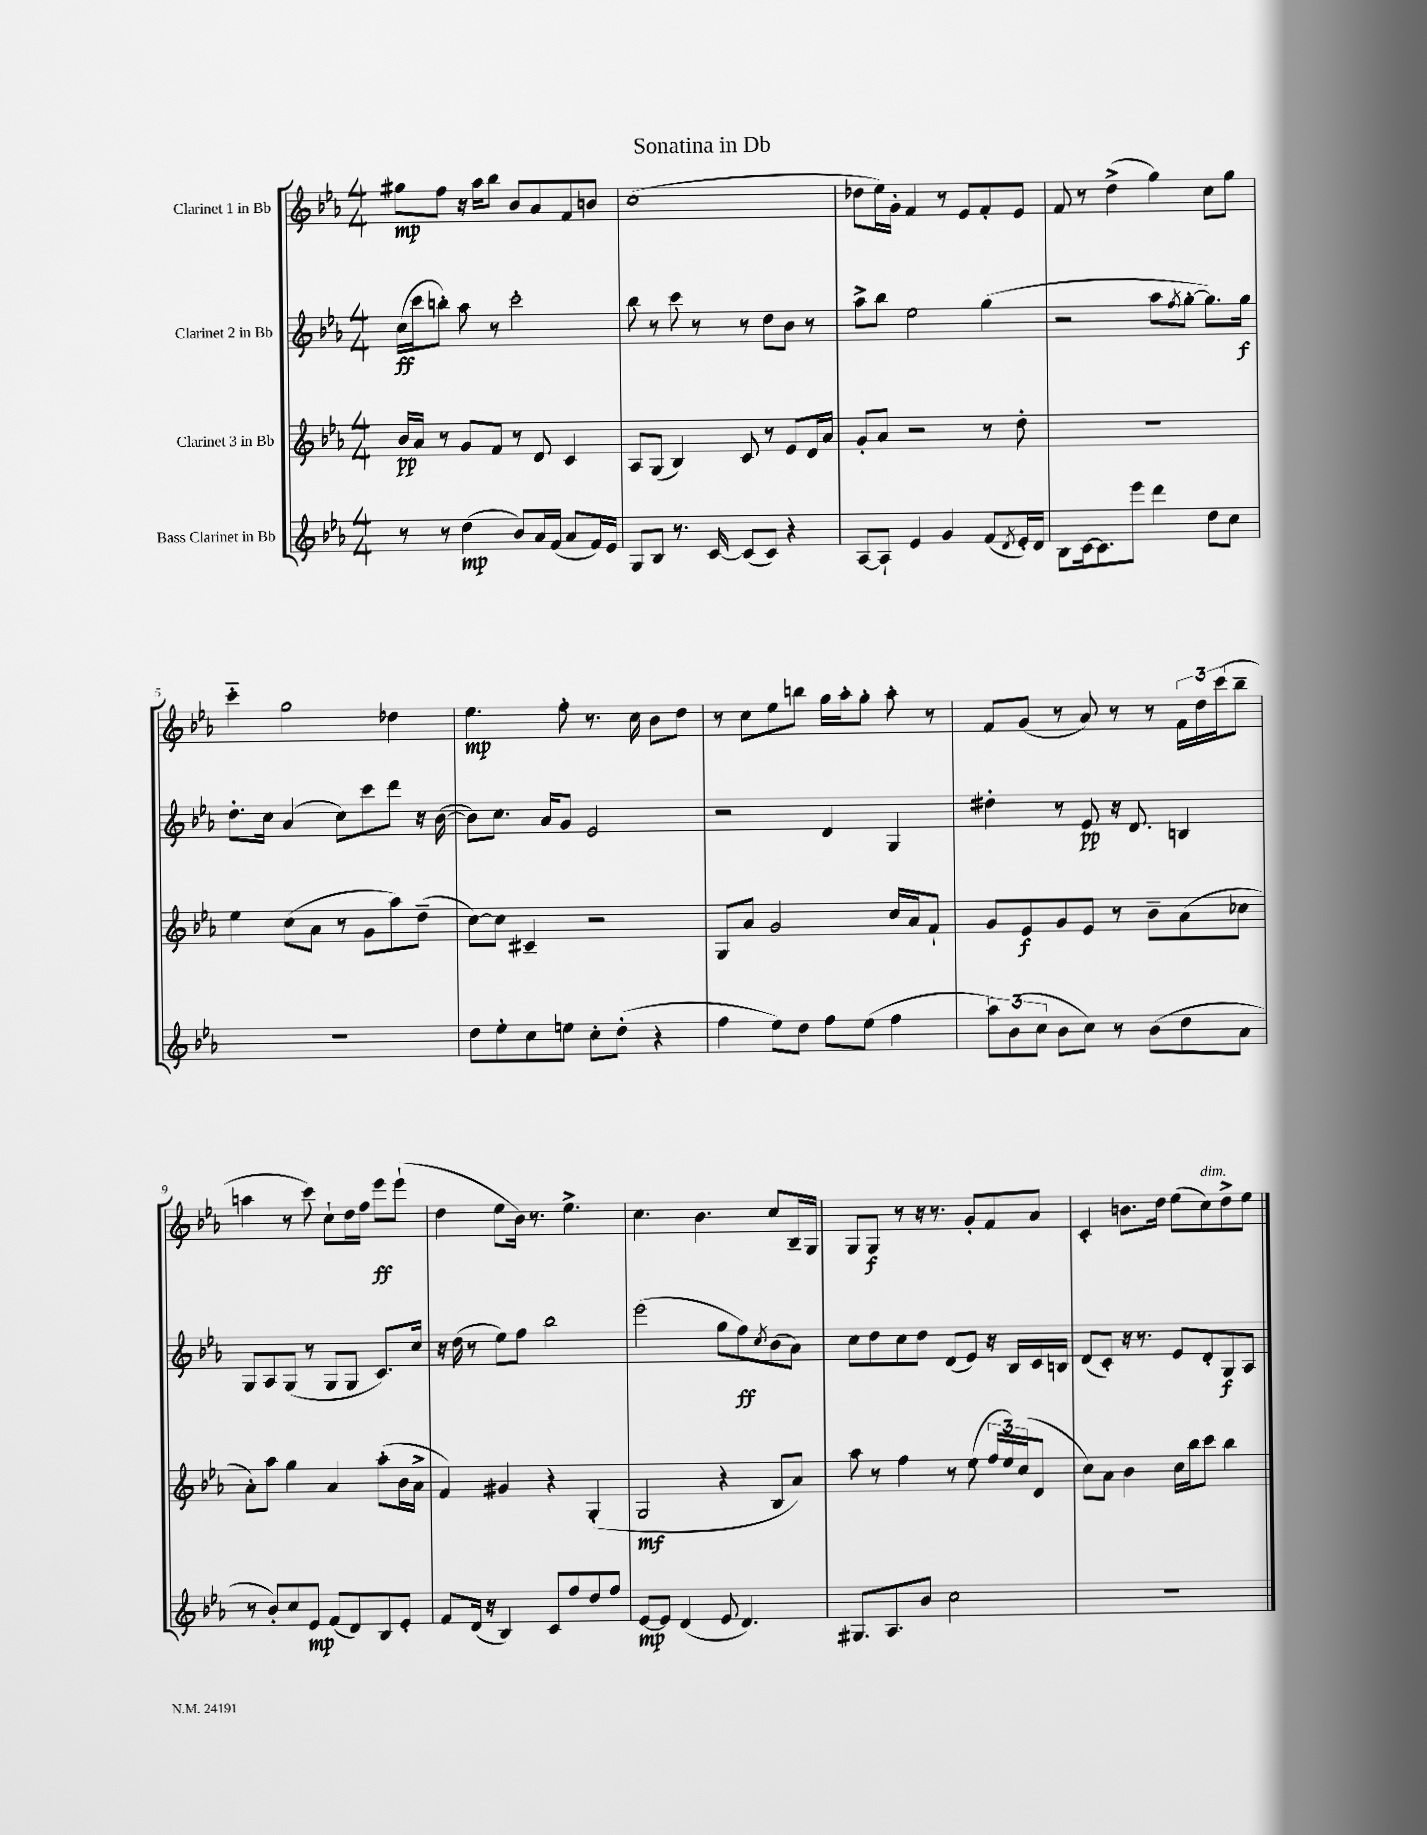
\header { title = "Sonatina in Db" }
<<
\new StaffGroup <<
\new Staff = "s0" \with { instrumentName = "Clarinet 1 in Bb" } {
    \clef treble \key ees \major \numericTimeSignature \time 4/4
    gis''8\mp f''8 r16 aes''16 bes''8 bes'8 aes'8 f'8 b'8 |
    c''1( |
    des''8 ees''16) g'16-. f'4 r8 ees'8 f'8-. ees'8 |
    f'8 r8 d''4->( g''4) c''8 g''8 |
    c'''4-_ g''2 des''4 |
    ees''4.\mp f''8-. r8. c''16 bes'8 d''8 |
    r8 c''8 ees''8 b''8 g''16 aes''16-. g''8-. aes''8-. r8 |
    f'8 g'8( r8 aes'8) r8 r8 \tuplet 3/2 { f'16 d''16 c'''16( } bes''8-- |
    a''4 r8 c'''8) c''8-! d''16 f''16 ees'''8\ff ees'''8-!( |
    d''4 ees''8 bes'16) r8. ees''4.-> |
    c''4. bes'4. c''8 bes16-- g16 |
    g8 g8\f r8 r16 r8. g'8-. f'8 aes'8 |
    c'4-. b'8. d''16 ees''8( c''8^\markup { \italic "dim." }) d''8-> ees''8 \bar "|." |
}
\new Staff = "s1" \with { instrumentName = "Clarinet 2 in Bb" } {
    \clef treble \key ees \major \numericTimeSignature \time 4/4
    c''16\ff( c'''16 b''8-.) aes''8 r8 c'''2-. |
    bes''8 r8 c'''8 r8 r8 d''8 bes'8 r8 |
    aes''8-> bes''8 ees''2 g''4( |
    r2 aes''8 \acciaccatura { f''8 } g''8~-. g''8.) g''16\f |
    d''8.-. c''16 aes'4( c''8) c'''8 d'''8 r16 bes'16~( |
    bes'8) c''8. aes'16 g'8 ees'2 |
    r2 d'4 g4 |
    dis''4-. r8 ees'8\pp r16 d'8. b4 |
    g8 aes8 g8( r8 g8 g8 c'8.) c''16 |
    r16 d''16( r8 ees''8) f''8 bes''2 |
    ees'''2( g''8 f''8\ff) \acciaccatura { c''8 } bes'8( aes'8) |
    c''8 d''8 c''8 d''8 d'8( ees'8) r16 bes16 c'16 b16 |
    d'8( c'8-.) r16 r8. ees'8 d'8-. g8\f aes8 \bar "|." |
}
\new Staff = "s2" \with { instrumentName = "Clarinet 3 in Bb" } {
    \clef treble \key ees \major \numericTimeSignature \time 4/4
    bes'16\pp aes'16 r8 g'8 f'8 r8 d'8 c'4 |
    aes8 g8( bes4) c'8 r8 ees'8 d'16 aes'16 |
    g'8-. aes'8 r2 r8 d''8-. |
    R1 |
    ees''4 c''8( aes'8 r8 g'8 aes''8) d''8--( |
    c''8~) c''8 cis'4-- r2 |
    g8 aes'8 g'2 c''16 aes'16 f'8-! |
    g'8 ees'8\f g'8 ees'8 r8 bes'8-- aes'8( ces''8 |
    aes'8-.) aes''8 g''4 aes'4 aes''8-.( bes'16 aes'16-> |
    f'4) gis'4 r4 g4-.( |
    g2\mf r4 bes8 aes'8) |
    aes''8 r8 f''4 r8 ees''8( \tuplet 3/2 { f''16 ees''16) c''16( } d'8 |
    c''8) aes'8 bes'4 c''16 bes''16 c'''8 bes''4 \bar "|." |
}
\new Staff = "s3" \with { instrumentName = "Bass Clarinet in Bb" } {
    \clef treble \key ees \major \numericTimeSignature \time 4/4
    r8 r8 d''4\mp( bes'8) aes'16 f'16( aes'8 f'16) ees'16 |
    g8 bes8 r8. c'16~ c'8( c'8) r4 |
    aes8~ aes8-! ees'4 g'4 f'8( \acciaccatura { d'8 } ees'16-.) d'16 |
    bes8 c'16~ c'8. ees'''8 d'''4 d''8 c''8 |
    r1 |
    d''8 ees''8-. c''8 e''8 c''8-. d''8-.( r4 |
    f''4 ees''8) d''8 f''8 ees''8( f''4 |
    \tuplet 3/2 { aes''8) bes'8( c''8 } bes'8 c''8) r8 bes'8( d''8 aes'8 |
    r8 bes'8-.) c''8 ees'8\mp f'8( d'8) bes8 ees'8-. |
    f'8 d'16( r16 bes4) c'8 f''8 d''8 f''8 |
    ees'8~\mp ees'8 d'4( ees'8 d'4.) |
    gis8. aes8. bes'8 c''2 |
    R1 \bar "|." |
}
>>
>>
